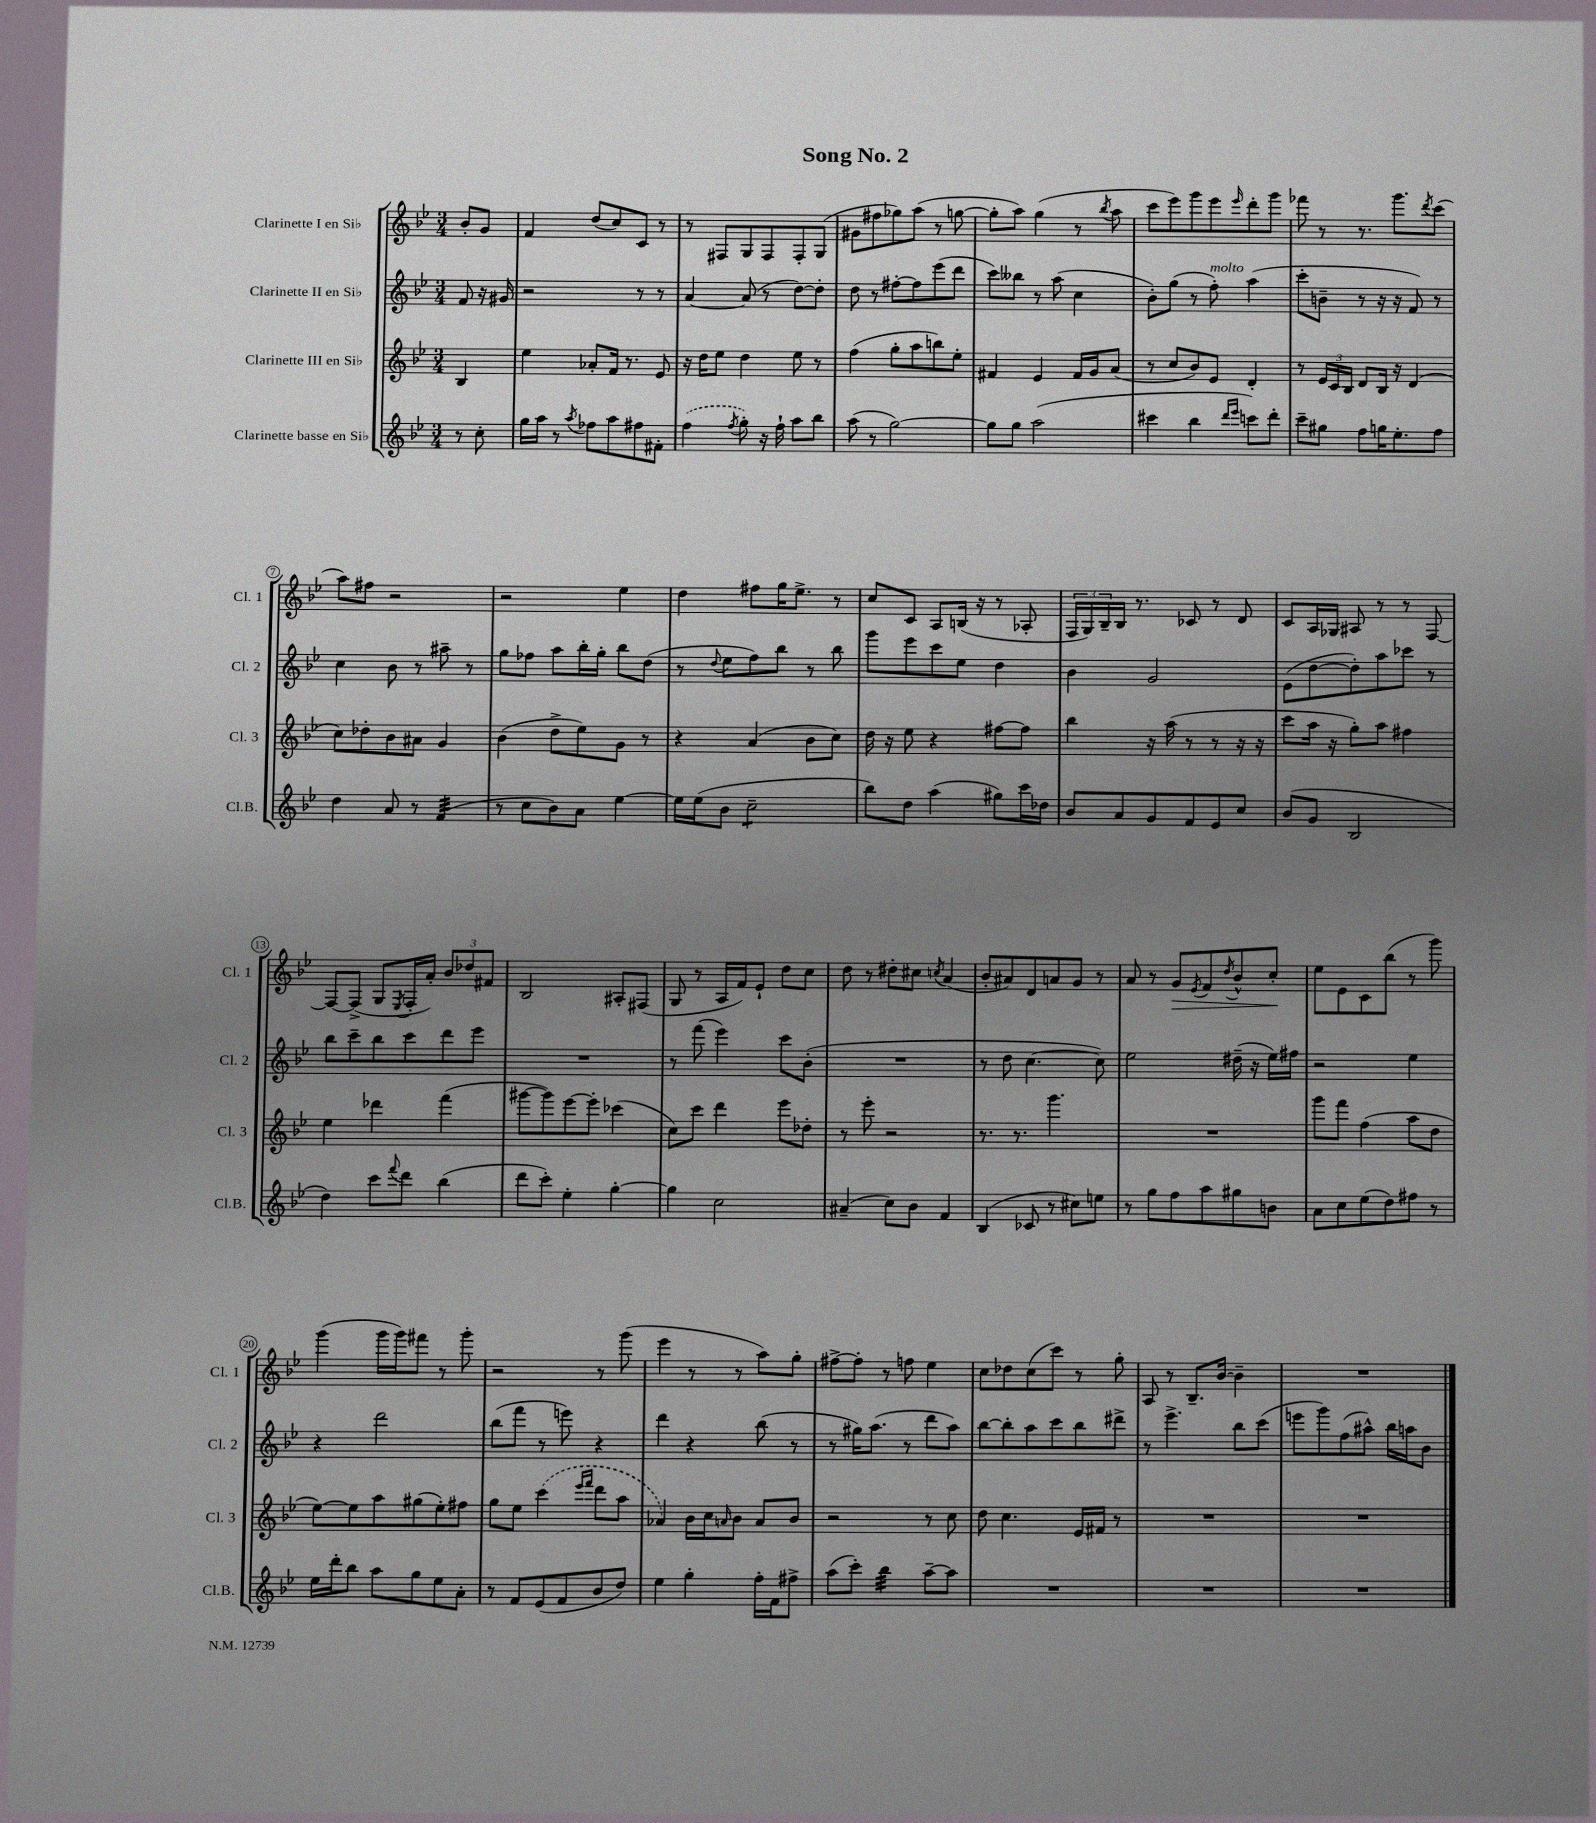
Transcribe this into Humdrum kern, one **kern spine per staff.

**kern	**kern	**kern	**kern
*staff4	*staff3	*staff2	*staff1
*clefG2	*clefG2	*clefG2	*clefG2
*k[b-e-]	*k[b-e-]	*k[b-e-]	*k[b-e-]
*M3/4	*M3/4	*M3/4	*M3/4
8r	4B-	8f	8b-'
8cc'	.	16r	8g
.	.	16g#	.
=	=	=	=
16gg	4ee-	2r	4f
16aa	.	.	.
8r	.	.	.
8qaa	.	.	.
8ff-	8a-'	.	(8dd
8aa	16f	.	8cc)
.	8.r	.	.
8ff#	.	8r	8c
8f#'	8e-	8r	8r
=	=	=	=
(4ff	16r	[4a	8r
.	16dd	.	.
.	8ee-	.	8F#
8qff	.	.	.
8gg')	4dd	(8a]	8G
16r	.	8r	8F#
16ff`	.	.	.
8aa	8ee-	[8dd)	8F#'
8bb-	8r	8dd']	(8G
=	=	=	=
(8aa	(4ff	8dd	8g#
8r	.	8r	8ff#
[2gg)	8gg'	[8ff#'	8gg-)
.	8aa	8ff#]	(8aa
.	8bb)	(8eee-	8r
.	8ee-'	8ddd	[8gg
=	=	=	=
8gg]	4f#	8ccc)	8gg']
8gg	.	8bb--	8aa)
(2aa	4e-	8r	(4gg
.	.	(8aa	.
.	16f#	4cc	8r
.	16g	.	.
.	.	.	8qbb-
.	(8a	.	8aa
=	=	=	=
4ccc#	8r	8b-')	8ccc
.	8cc	(8gg	8eee-)
4bb-	8b-)	8r	8ggg
.	8e-	8ff')	8eee-
16qqddd	.	.	.
16qqeee-	.	.	16qqeee-
8ccc)	4d'	(4aa	8ddd'
8ddd'	.	.	8ggg
=	=	=	=
8ccc~	8r	8ccc'	8fff-
8gg#	24e-	8b~	8r
.	24c	.	.
.	24B-	.	.
8ff	8d	8r	8.r
16gg	16B-	16r	.
8.ee-'	16r	16r	8.ggg
.	(4d	8f)	.
.	.	.	8qddd
8ff	.	8r	(8ccc
=	=	=	=
4dd	8cc)	4cc	8aa)
.	8dd-'	.	8ff#
8a	8b-	8b-	2r
8r	8a#	8r	.
(4f	4g	8aa#~	.
.	.	8r	.
=	=	=	=
8r	(4b-	8gg	2r
8cc	.	8ff-	.
8b-)	8dd^	8aa	.
8a	8ee-)	16bb-'	.
.	.	16gg'	.
[4ee-	8g	8bb-	4ee-
.	8r	(8dd	.
=	=	=	=
16ee-]	4r	8r	4dd
(16ee-	.	.	.
.	.	8qqdd	.
8b-	.	8ee-	.
2cc~	(4a	8ff)	8ff#
.	.	8bb-	16gg
.	.	.	8.ee-^
.	8b-	8r	.
.	8cc)	8bb-	8r
=	=	=	=
8bb-)	16dd	8ggg	8cc
.	16r	.	.
8dd	8ee-	8eee-	8c
(4aa	4r	8ccc	8A
.	.	8ee-	(16B
.	.	.	16r
8gg#)	[8ff#	4dd	8r
16ccc	8ff#]	.	8A-'
16dd-	.	.	.
=	=	=	=
8b-	4bb-	4b-	24F
.	.	.	24G)
.	.	.	24B-~
8a	.	.	16B-
.	.	.	8.r
8g	16r	2g	.
.	(16aa	.	.
8f	8r	.	8c-
8e-	8r	.	8r
8cc	16r	.	8d
.	16r	.	.
=	=	=	=
(8b-	8ccc	(8e-	8c
8g	16aa	[8dd	16A
.	16r	.	16G-
2B-	8gg')	8dd'])	8A#
.	8aa	8aa	8r
.	4ff#	8ccc-	8r
.	.	8r	[8F
=	=	=	=
4dd)	4ee-	8bb-	8F_
.	.	8ccc~	(8F^]
8ccc	4ddd-	8bb-	8G
8qqfff	.	.	8qE-
8ddd	.	8ccc	16F'
.	.	.	16a')
(4bb-	(4fff	8ddd	12b-
.	.	.	12dd-
.	.	8eee-	.
.	.	.	12f#
=	=	=	=
8ddd	[8ggg#	2.r	2B-
8ccc')	8ggg#])	.	.
4ee-'	[8eee-	.	.
.	8eee-']	.	.
[4gg'	(4ccc-	.	8A#'
.	.	.	(8F#
=	=	=	=
4gg]	8cc)	8r	8G
.	8ccc	(8fff	8r
2cc	4ddd	4eee-)	16A
.	.	.	16f)
.	.	.	8e-`
.	8eee-	8ccc	8dd
.	8dd-'	(8b-'	8cc
=	=	=	=
(4a#~	8r	2.r	8dd
.	8eee-'	.	8r
8cc)	2r	.	8dd#'
8b-	.	.	8cc#
.	.	.	8qcc
4f	.	.	(4a
=	=	=	=
(4B-	8.r	8r	8b-'
.	.	8dd	8a#)
.	8.r	.	.
8c-	.	[4.cc	8d
8r	4.ggg	.	8a
8cc#)	.	.	8g
8ee	.	8cc])	8r
=	=	=	=
8r	2.r	2ee-	8a
8gg	.	.	8r
8ff	.	.	8g
.	.	.	8qe-
8aa	.	.	8f
.	.	.	8qdd
8gg#	.	(16dd#~	8b-^^
.	.	16r	.
8b	.	16ee-)	8cc'
.	.	16ff#	.
=	=	=	=
8a	8ggg	2r	8ee-
8cc	8fff	.	8e-
(8ee-	(4ff	.	8c
8dd)	.	.	(8bb-
8ff#	8aa	4ee-	8r
8r	8dd	.	8ggg)
=	=	=	=
16ee-	[8ee-)	4r	(4ggg
16ddd'	.	.	.
8bb-	8ee-]	.	.
8aa	8aa	2ddd	16ggg
.	.	.	16ggg)
8gg	(8gg#	.	8fff#
8ee-	8ee-')	.	8r
8a'	8ff#	.	8ggg'
=	=	=	=
8r	8gg	(8bb-	2r
8f	8ee-	8fff	.
(8e-	(4ccc	8r	.
8f	.	8eee)	.
.	16qqeee-	.	.
.	16qqfff	.	.
8b-	8ddd	4r	8r
8dd)	8aa	.	(8ggg
=	=	=	=
4ee-	4a-)	4ddd	4eee-
4gg'	16b-	4r	8r
.	16cc	.	.
.	16qqa	.	.
.	8b-	.	8r
16ff'	8a	(8bb-	8aa)
16f	.	.	.
8ff#^	8b-	8r	8gg'
=	=	=	=
(8aa	2r	8r	[8ff#^
8ccc')	.	16gg#)	8ff#']
.	.	(8.aa	.
4bb-	.	.	8r
.	.	8r	8ff
[8aa~	8r	8ddd	4ee-
8aa]	8cc	8aa)	.
=	=	=	=
2.r	8dd	[8bb-	8cc
.	4.cc	8bb-']	8dd-
.	.	8aa	(8cc
.	.	8ccc	8ccc)
.	16e-	8bb-	8r
.	16f#	.	.
.	8r	8ddd#^	8gg'
=	=	=	=
2.r	2.r	8r	8A
.	.	4.eee-^	8r
.	.	.	8.B-~
.	.	.	[16b-
.	.	8bb-	4b-~]
.	.	(8ccc	.
=	=	=	=
2.r	2.r	8eee	2.r
.	.	8ggg)	.
.	.	(8ff	.
.	.	8aa#^^)	.
.	.	16bb-	.
.	.	16aa	.
.	.	8b-	.
==	==	==	==
*-	*-	*-	*-
